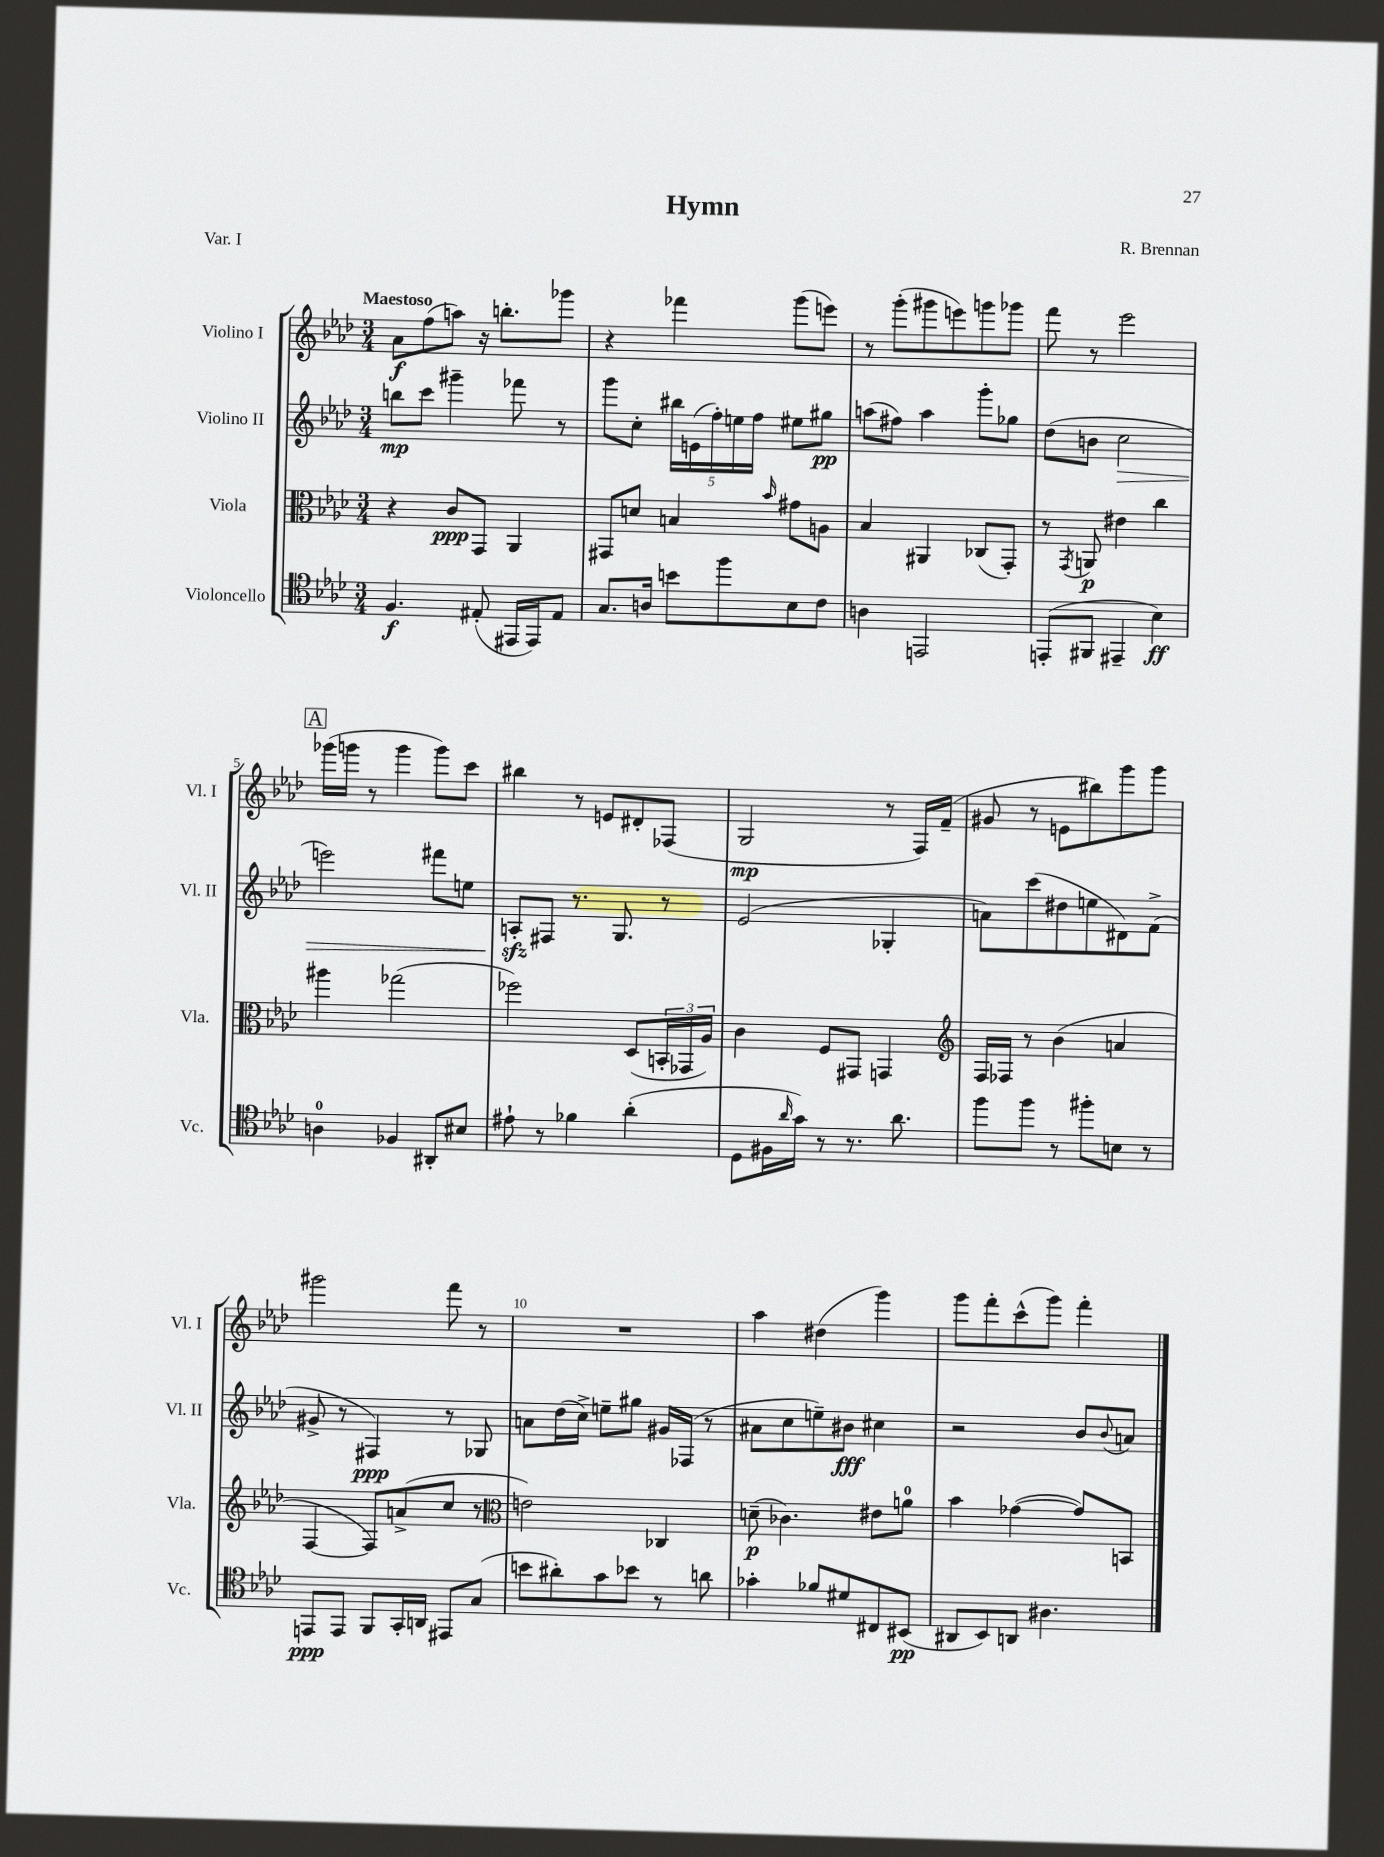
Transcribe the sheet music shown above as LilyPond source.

\header { title = "Hymn" composer = "R. Brennan" piece = "Var. I" }
<<
\new StaffGroup <<
\new Staff = "s0" \with { instrumentName = "Violino I" shortInstrumentName = "Vl. I" } {
    \clef treble \key aes \major \numericTimeSignature \time 3/4 \tempo "Maestoso"
    aes'8\f f''8( a''8) r16 b''8.-. ges'''8 |
    r4 fes'''4 g'''8( e'''8) |
    r8 g'''8-.( gis'''8 e'''8) g'''8 ges'''8 |
    f'''8 r8 ees'''2 |
    \mark \markup { \box "A" } ges'''16( g'''16 r8 g'''4 g'''8) c'''8 |
    bis''4 r8 e'8 dis'8-. fes8( |
    g2\mp r8 f16) f'16--( |
    gis'8 r8 e'8 bis''8) g'''8 g'''8 |
    gis'''2 f'''8 r8 |
    R2. |
    aes''4 dis''4( g'''4) |
    g'''8 f'''8-. c'''8-^( g'''8) f'''4-. \bar "|." |
}
\new Staff = "s1" \with { instrumentName = "Violino II" shortInstrumentName = "Vl. II" } {
    \clef treble \key aes \major \numericTimeSignature \time 3/4
    b''8\mp c'''8 gis'''4-- fes'''8 r8 |
    g'''8 c''8-. \tuplet 5/4 { bis''16 e'16( f''16-.) e''16 f''16 } eis''8 gis''8\pp |
    a''8( fis''8) a''4 g'''8-. ges''8 |
    des''8( b'8 c''2\> |
    \mark \markup { \box "A" } e'''2) fis'''8 e''8 |
    a8-.\sfz\! fis8 r8. g8. r8 |
    ees'2( ges4-. |
    a'8) c'''8( dis''8 e''8 dis'8) f'8->( |
    gis'8-> r8 fis4\ppp) r8 ges8 |
    a'8 des''16( c''16->) e''8-- gis''8 gis'16 fes16( r8 |
    ais'8 c''8 e''8--) bis'8\fff cis''4 |
    r2 bes'8 \appoggiatura { bes'8 } a'8 \bar "|." |
}
\new Staff = "s2" \with { instrumentName = "Viola" shortInstrumentName = "Vla." } {
    \clef alto \key aes \major \numericTimeSignature \time 3/4
    r4 c'8\ppp g,8 aes,4 |
    gis,8 d'8 b4 \grace { bes'16 } gis'8 a8 |
    bes4 ais,4 ces8( g,8-.) |
    r8 \acciaccatura { g,8 } a,8\p eis'4 c''4 |
    \mark \markup { \box "A" } ais''4 ges''2( |
    fes''2) des8( \tuplet 3/2 { b,16-. ges,16 aes16) } |
    c'4 f8 gis,8 g,4 |
    \clef treble f16 fes16 r8 bes'4( a'4 |
    f4~ f8) a'8->( c''8 r8 |
    \clef alto e'2) ces4 |
    d'8--\p( ces'4.) eis'8 a'8-0 |
    bes'4 ges'4~( ges'8) b,8 \bar "|." |
}
\new Staff = "s3" \with { instrumentName = "Violoncello" shortInstrumentName = "Vc." } {
    \clef tenor \key aes \major \numericTimeSignature \time 3/4
    f4.\f eis8-.( eis,16 eis,16) eis8 |
    g8. a16 b'8 f''8 bes8 c'8 |
    a4 e,2 |
    e,8-.( fis,8 eis,4-- bes4\ff) |
    \mark \markup { \box "A" } a4-0 fes4 ais,8-. bis8 |
    eis'8-! r8 fes'4 aes'4-.( |
    des8 fis16 \grace { aes'16 } g'16) r8 r8. aes'8. |
    f''8 f''8 r8 fis''8-. b8 r8 |
    e,8\ppp e,8 f,8 g,16-. a,16 eis,8 g8( |
    b'8 ais'8-.) g'8 bes'8 r8 a'8 |
    ges'4-. fes'8 dis'8 cis8 bis,8\pp( |
    ais,8 bes,8) a,8 ais4. \bar "|." |
}
>>
>>
\layout { \context { \Score \override BarNumber.break-visibility = ##(#f #t #t) barNumberVisibility = #(every-nth-bar-number-visible 5) } }
